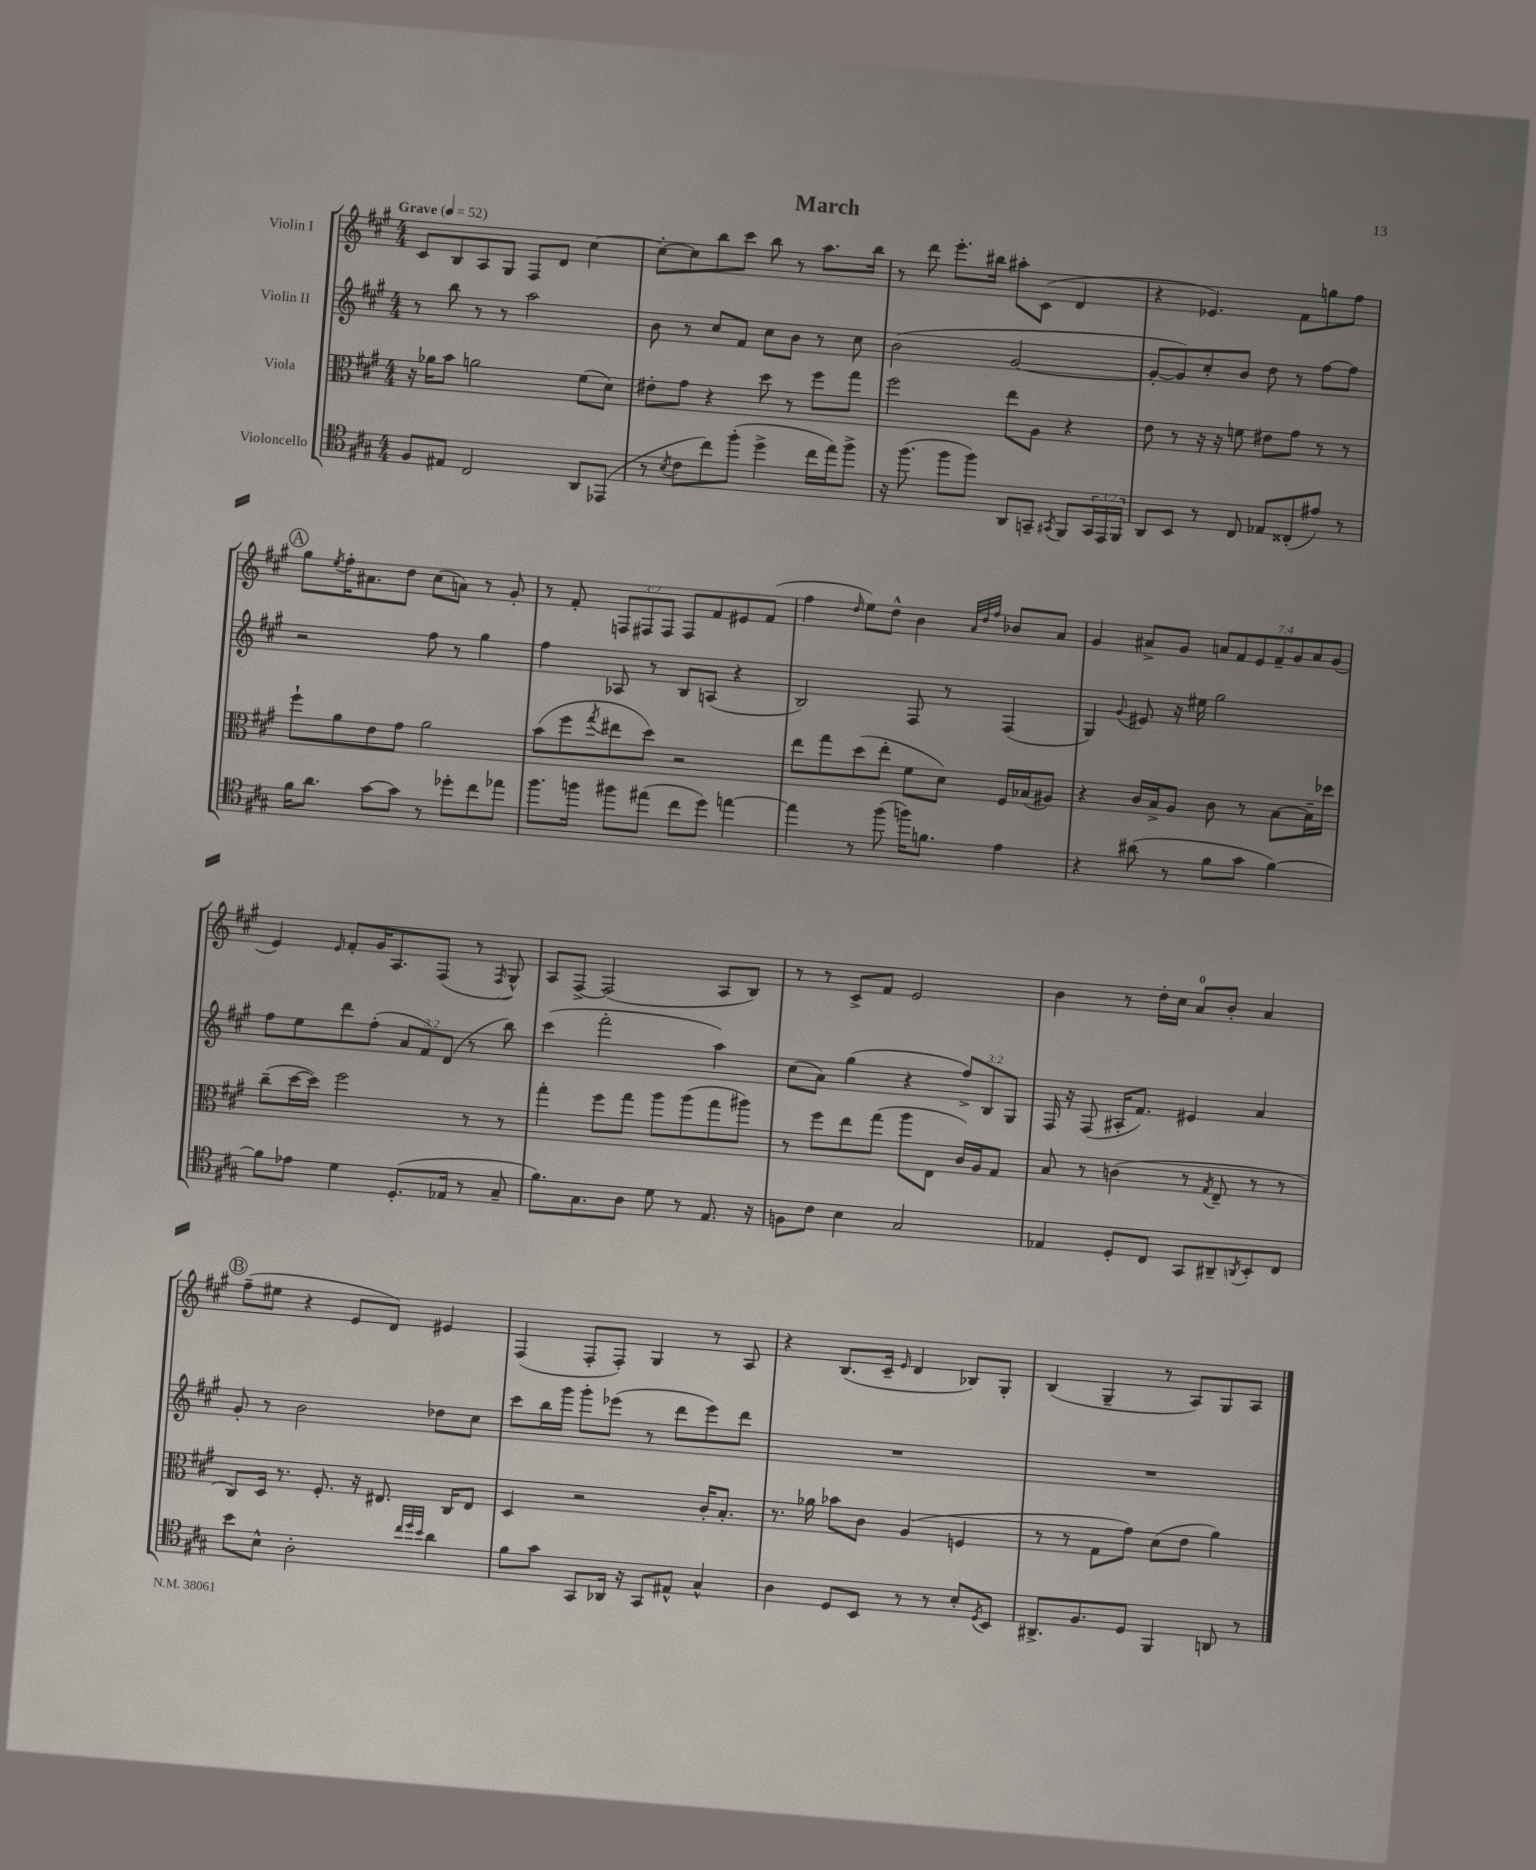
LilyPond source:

\header { title = "March" }
<<
\new StaffGroup <<
\new Staff = "s0" \with { instrumentName = "Violin I" } {
    \clef treble \key a \major \numericTimeSignature \time 4/4 \override Staff.TupletNumber.text = #tuplet-number::calc-fraction-text \tempo "Grave" 4 = 52
    cis'8 b8 a8 gis8 fis8 d'8 cis''4~ |
    cis''8~-. cis''8 b''8 cis'''8 b''8 r8 a''8. b''16 |
    r8 d'''8 e'''8.-. bis''16 ais''8-. cis'8( d'4 |
    r4 ees'4.) fis'8 g''8 fis''8 |
    \mark \markup { \circle "A" } gis''8 \acciaccatura { e''8 } fis''16-. ais'8. d''8 cis''8( a'8) r8 gis'8-. |
    r8 fis'8-. \tuplet 3/2 { f8 fis8 fis8 } fis8 fis'8 eis'8 fis'8( |
    fis''4 \grace { d''16 } e''8) d''8-^ b'4 \grace { a'32 d''32 fis''32 } bes'8 a'8 |
    gis'4 ais'8-> gis'8 \tuplet 7/4 { a'8 fis'8 e'8 fis'8-- gis'8 a'8 gis'8( } |
    e'4) \grace { e'16 } fis'8-. gis'16 a8. fis8( r8 \acciaccatura { fis8 } gis8-^) |
    a8 fis8~-> fis2( a8 b8) |
    r8 r8 cis'8-> fis'8 e'2 |
    b'4 r8 d''16-. cis''16 a'8-0 b'8-. a'4 |
    \mark \markup { \circle "B" } fis''8--( eis''8 r4 e'8 d'8) eis'4 |
    fis4( fis8-. fis8-.) gis4 r8 a8 |
    r4 b8.( cis'16-- \grace { e'16 } d'4 bes8) gis8-. |
    b4( gis4-- r8 a8) gis8 a8 \bar "|." |
}
\new Staff = "s1" \with { instrumentName = "Violin II" } {
    \clef treble \key a \major \numericTimeSignature \time 4/4 \override Staff.TupletNumber.text = #tuplet-number::calc-fraction-text
    r8 b''8 r8 r8 a''2 |
    b'8 r8 cis''8 fis'8 cis''8 b'8 r8 cis''8 |
    b'2( gis'2~ |
    gis'8~-. gis'8) cis''8-. b'8 d''8 r8 fis''8~ fis''8 |
    \mark \markup { \circle "A" } r2 fis''8 r8 gis''4 |
    fis''4 aes8 r8 b8 a8( r4 |
    b2) fis8 r8 fis4( |
    gis4) \appoggiatura { gis'8 } eis'8 r16 eis''16 gis''2 |
    fis''8 e''8 d'''8 fis''8-.( \tuplet 3/2 { a'8 fis'8) d'8( } r8 b''8) |
    cis'''4( fis'''2-. a''4) |
    cis''8( a'8) gis''4( r4 \tuplet 3/2 { fis''8->) b8 gis8 } |
    fis16 r16 fis8( ais16-. fis'8.) eis'4 a'4 |
    \mark \markup { \circle "B" } gis'8-. r8 b'2 des''8 cis''8 |
    cis'''8 b''16 gis'''16 gis'''8-. ees'''8( r8 d'''8 ees'''8) d'''8 |
    R1 |
    R1 \bar "|." |
}
\new Staff = "s2" \with { instrumentName = "Viola" } {
    \clef alto \key a \major \numericTimeSignature \time 4/4
    r16 aes'16 b'8 a'2 fis'8( d'8) |
    eis'8-. gis'8 r4 d''8 r8 fis''8 gis''8 |
    fis''2 e''8 a8 r4 |
    e'8 r8 r16 r16 f'8 eis'8 gis'8 r8 r8 |
    \mark \markup { \circle "A" } fis''8-! a'8 e'8 gis'8 a'2 |
    b'8( fis''8 \acciaccatura { gis''8 } eis''8 d''8) r2 |
    e''8 gis''8 d''8( e''8-. fis'8 d'8) fis16 bes16( ais8) |
    r4 cis'16 b16-> a8 cis'8 r8 b8~ b16-- des''16 |
    cis''8--( d''16~ d''16) fis''2 r8 r8 |
    gis''4-. fis''8 gis''8 a''8 a''8( gis''8 ais''8) |
    r8 fis''8 e''8 gis''8( a''8 e8 cis'16) a16 gis8 |
    b8 r8 c'4( r8 \acciaccatura { gis8 } e8-- r8 r8 |
    \mark \markup { \circle "B" } cis8) d16 r8. fis8.-. r16 eis8. cis16 eis8 |
    d4 r2 cis'16-. b8.-. |
    r8. aes'16 bes'8 cis'8 a4( f4 |
    r8 r8 gis8 gis'8) d'8( e'8 a'4) \bar "|." |
}
\new Staff = "s3" \with { instrumentName = "Violoncello" } {
    \clef tenor \key a \major \numericTimeSignature \time 4/4 \override Staff.TupletNumber.text = #tuplet-number::calc-fraction-text
    fis8 eis8 cis2 a,8 ees,8( |
    r8 \acciaccatura { b8 } cis'8 cis''8) fis''8-.( d''4-> cis''16 e''16) fis''8-> |
    r16 fis''8.( fis''8 fis''8) a,8 g,8-- \acciaccatura { gis,8 } fis,8 \tuplet 3/2 { gis,16 e,16 fis,16 } |
    a,8 b,8 r8 cis8 ees8 cisis8-.( eis'8) r8 |
    \mark \markup { \circle "A" } fis'16 a'8. gis'8~ gis'8 r8 des''8-. cis''8 ees''8 |
    fis''8. f''16 fis''8 eis''8( cis''8 d''8) e''4~ |
    e''4 r8 fis''8( f''16) f'8. e'4 |
    r4 ais'8( r8 fis'8 gis'8 fis'4~) |
    fis'8 ees'8 d'4 d8.-.( ees16 r8 gis8-- |
    fis'8.) gis8. a8 d'8 r8 e8. r16 |
    f8 cis'8 b4 gis2 |
    ees4 d8-. cis8 gis,8 ais,8-- \acciaccatura { a,8 } b,8-. cis8 |
    \mark \markup { \circle "B" } b'8 b8-^ a2-. \grace { cis''32 d''32 b'32 } a'4 |
    fis'8 gis'8 gis,8 aes,16 r16 gis,8 eis8-^ gis4-^ |
    a4 d8 b,8 r8 r8 b8-. \acciaccatura { d8 } b,8 |
    ais,8.-> fis8. d8 fis,4 a,8 r8 \bar "|." |
}
>>
>>
\layout { \context { \Score \remove "Bar_number_engraver" } }
